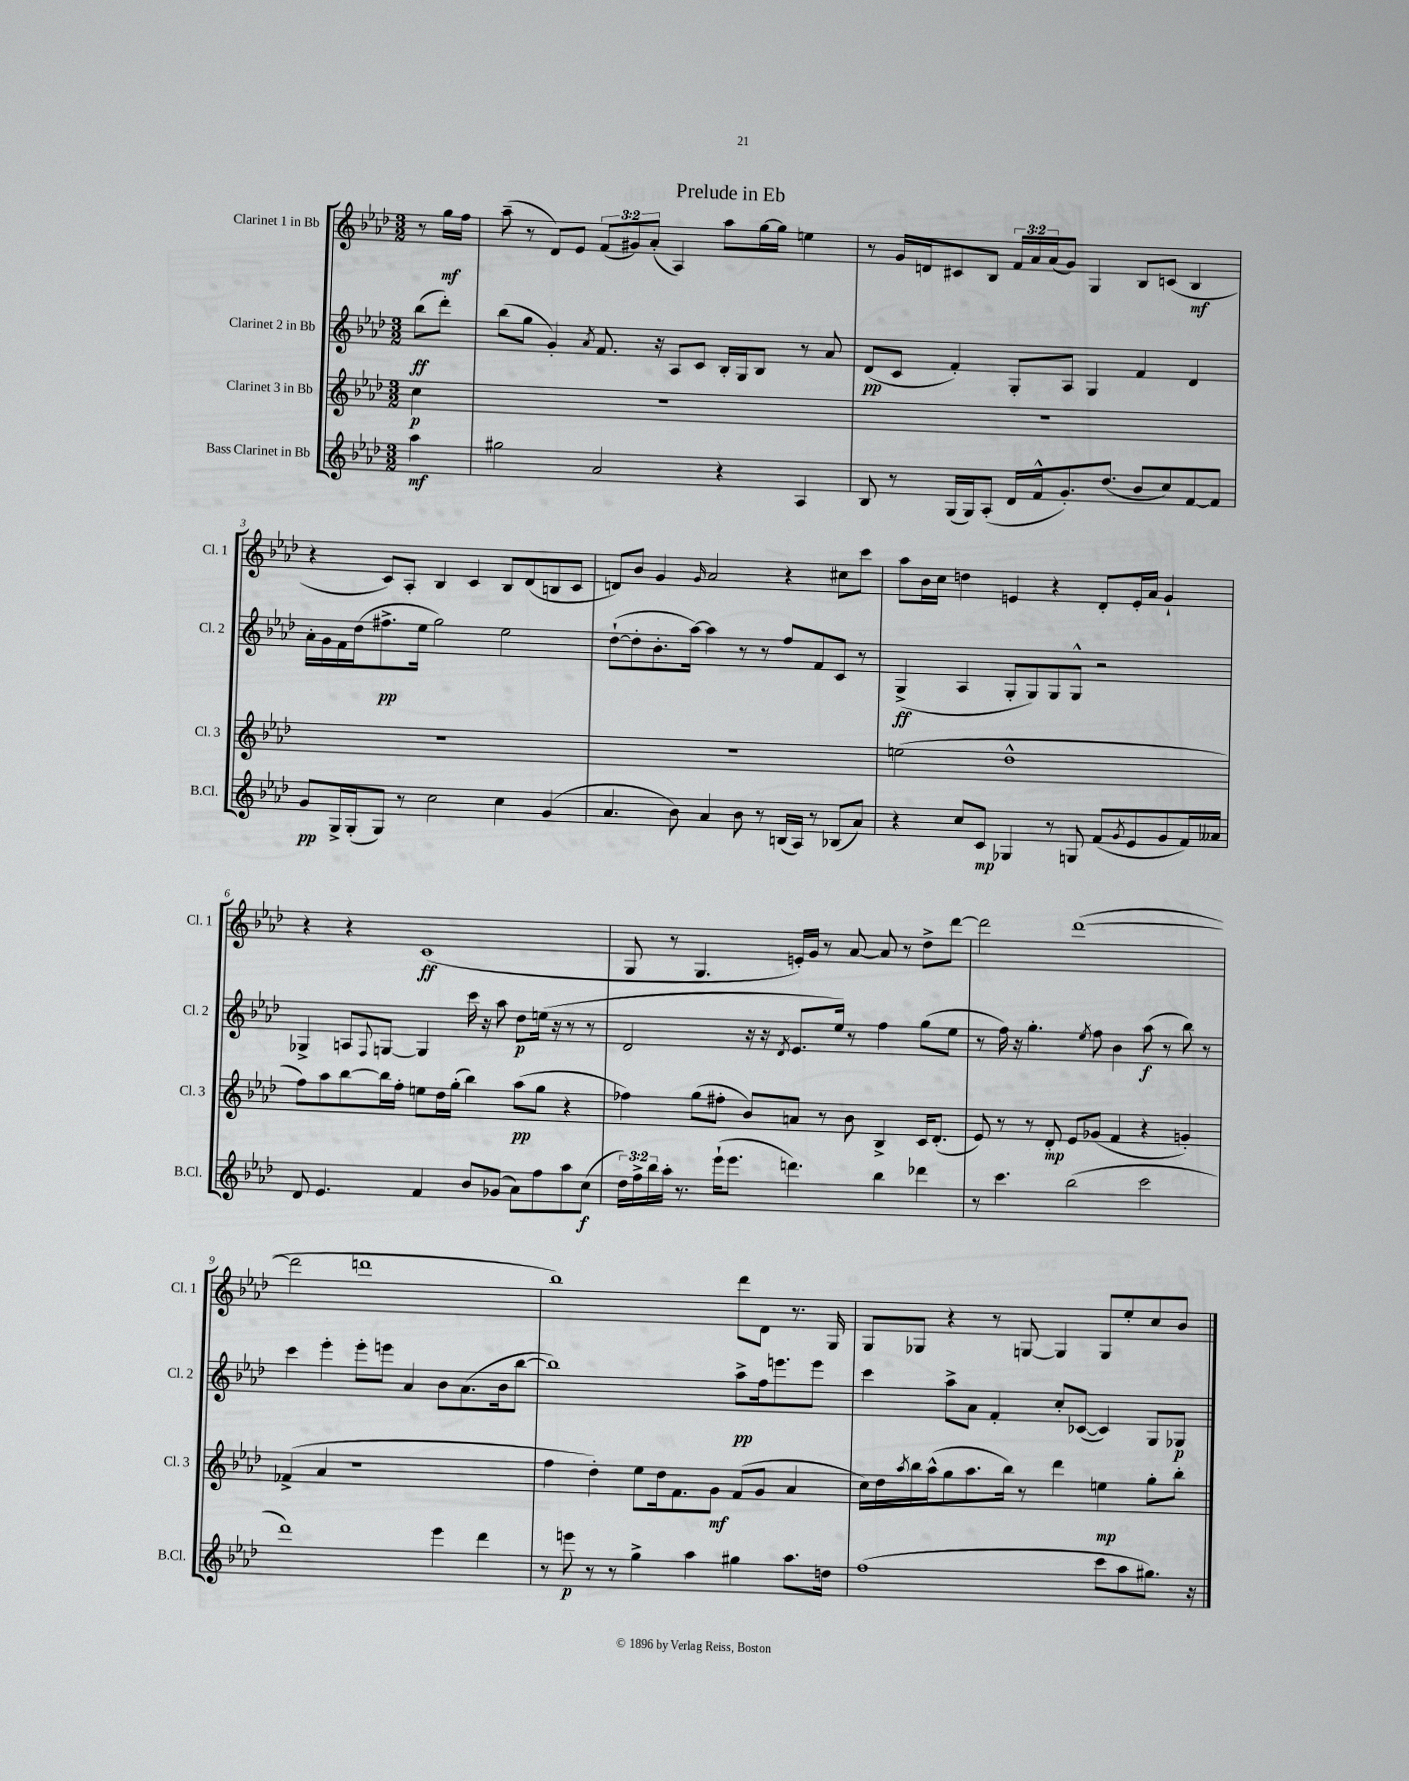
\header { title = "Prelude in Eb" }
<<
\new StaffGroup <<
\new Staff = "s0" \with { instrumentName = "Clarinet 1 in Bb" shortInstrumentName = "Cl. 1" } {
    \clef treble \key aes \major \numericTimeSignature \time 3/2 \override Staff.TupletNumber.text = #tuplet-number::calc-fraction-text \partial 4
    r8 g''16\mf f''16 |
    aes''8--( r8 des'8) ees'8 \tuplet 3/2 { f'8( gis'8) aes'8-.( } aes4) aes''8 g''16~ g''16 e''4 |
    r8 g'16 d'16 cis'8 bes8 \tuplet 3/2 { f'16 aes'16 aes'16( } g'8) g4 bes8 c'8( bes4\mf |
    r4 c'8) aes8-. bes4 c'4 bes8 des'8( b8 c'8 |
    d'8) bes'8 g'4 \grace { g'16 } aes'2 r4 cis''8 c'''8 |
    aes''8 bes'16 c''16 d''4 e'4 r4 des'8-. e'16-. aes'16 g'4-! |
    r4 r4 c'1\ff( |
    g8 r8 g4. e'16-.) g'16 r8 aes'8~ aes'8 r8 des''8-> des'''8~ |
    des'''2 des'''1~( |
    des'''2 d'''1 |
    bes''1) des'''8 des'8 r8. g16 |
    g8 ges8 r4 r8 g8~ g4 g8 ees''8-. c''8 bes'8 \bar "|." |
}
\new Staff = "s1" \with { instrumentName = "Clarinet 2 in Bb" shortInstrumentName = "Cl. 2" } {
    \clef treble \key aes \major \numericTimeSignature \time 3/2 \partial 4
    bes''8\ff( des'''8-.) |
    bes''8( g''8 g'4-.) \acciaccatura { aes'8 } f'8. r16 aes8 c'8 bes16-. g16 bes8 r8 aes'8 |
    des'8\pp( c'8 f'4-.) g8-. aes8 g4 f'4 des'4 |
    aes'16-. g'16 f'16 des''16( fis''8.->\pp ees''16 g''2) ees''2 |
    des''8~-!( des''8-. bes'8.-. aes''16~) aes''4 r8 r8 f''8 f'8 c'8 r8 |
    g4->\ff( aes4 g8-. g8) g8 g8-^ r2 |
    ges4-> a8 \appoggiatura { f8 } g8~ g4 c'''16 r16 aes''8 des''8\p e''16( r16 r8 r8 |
    des'2 r16 r16 \acciaccatura { des'8 } ees'8. ees''16) r8 f''4 g''8( ees''8 |
    r8 f''16) r16 g''4.-. \acciaccatura { ees''8 } f''8 bes'4 aes''8\f( r8 bes''8) r8 |
    c'''4 ees'''4-. ees'''8-. e'''8 aes'4 bes'8 aes'8.( bes'16 bes''8~ |
    bes''1) aes''8->\pp f''16 e'''8. e'''8 |
    c'''4 aes''8-> aes'8 f'4-. c''8-. ces'8~( ces'4) g8 ges8\p \bar "|." |
}
\new Staff = "s2" \with { instrumentName = "Clarinet 3 in Bb" shortInstrumentName = "Cl. 3" } {
    \clef treble \key aes \major \numericTimeSignature \time 3/2 \partial 4
    c''4\p |
    R1. |
    R1. |
    R1. |
    R1. |
    e''2( des''1-^ |
    f''8) aes''8 bes''8~ bes''16 f''16-. e''8 des''16 g''16-.( bes''4) aes''8\pp( g''8 r4 |
    fes''4) g''8( fis''8-. bes'8) a'8 r8 bes'8 bes4-> c'16 des'8.-.( |
    ees'8) r8 r8 des'8-.\mp ees'8 ges'8( f'4 r4 g'4-.) |
    fes'4->( aes'4 r1 |
    f''4 des''4-.) ees''8 des''16 f'8. g'8\mf f'8( g'8 aes'4 |
    c''16) des''16 \acciaccatura { aes''8 } bes''16 aes''16-^( g''8 aes''8. bes''16) r8 des'''4 e''4\mp g''8-. bes''8-. \bar "|." |
}
\new Staff = "s3" \with { instrumentName = "Bass Clarinet in Bb" shortInstrumentName = "B.Cl." } {
    \clef treble \key aes \major \numericTimeSignature \time 3/2 \override Staff.TupletNumber.text = #tuplet-number::calc-fraction-text \partial 4
    aes''4\mf |
    gis''2 aes'2 r4 aes4 |
    bes8 r8 g16( g16) aes8-.( des'16 f'16-^ g'8.-.) des''8.( bes'8 c''8) f'8~ f'8 |
    g'8\pp g16-> g16-.( g8) r8 c''2 c''4 g'4( |
    aes'4. bes'8) aes'4 bes'8 r8 b16( aes16) r8 bes8( aes'8) |
    r4 c''8 c'8\mp ges4 r8 g8 f'8( \acciaccatura { g'8 } ees'8 g'8 f'16) aeses'16 |
    des'8 ees'4. f'4 bes'8 ges'8( aes'8) f''8 aes''8 c''8\f( |
    \tuplet 3/2 { des''16) f''16-> bes''16 } aes''16-. r8. ees'''16-!( ees'''8. d'''4.) bes''4 des'''4 |
    r8 c'''4. bes''2( c'''2 |
    des'''1) ees'''4 des'''4 |
    r8 e'''8\p r8 r8 g''4-> aes''4 gis''4 aes''8. d''16 |
    f''1( c'''8 aes''8 gis''8.) r16 \bar "|." |
}
>>
>>
